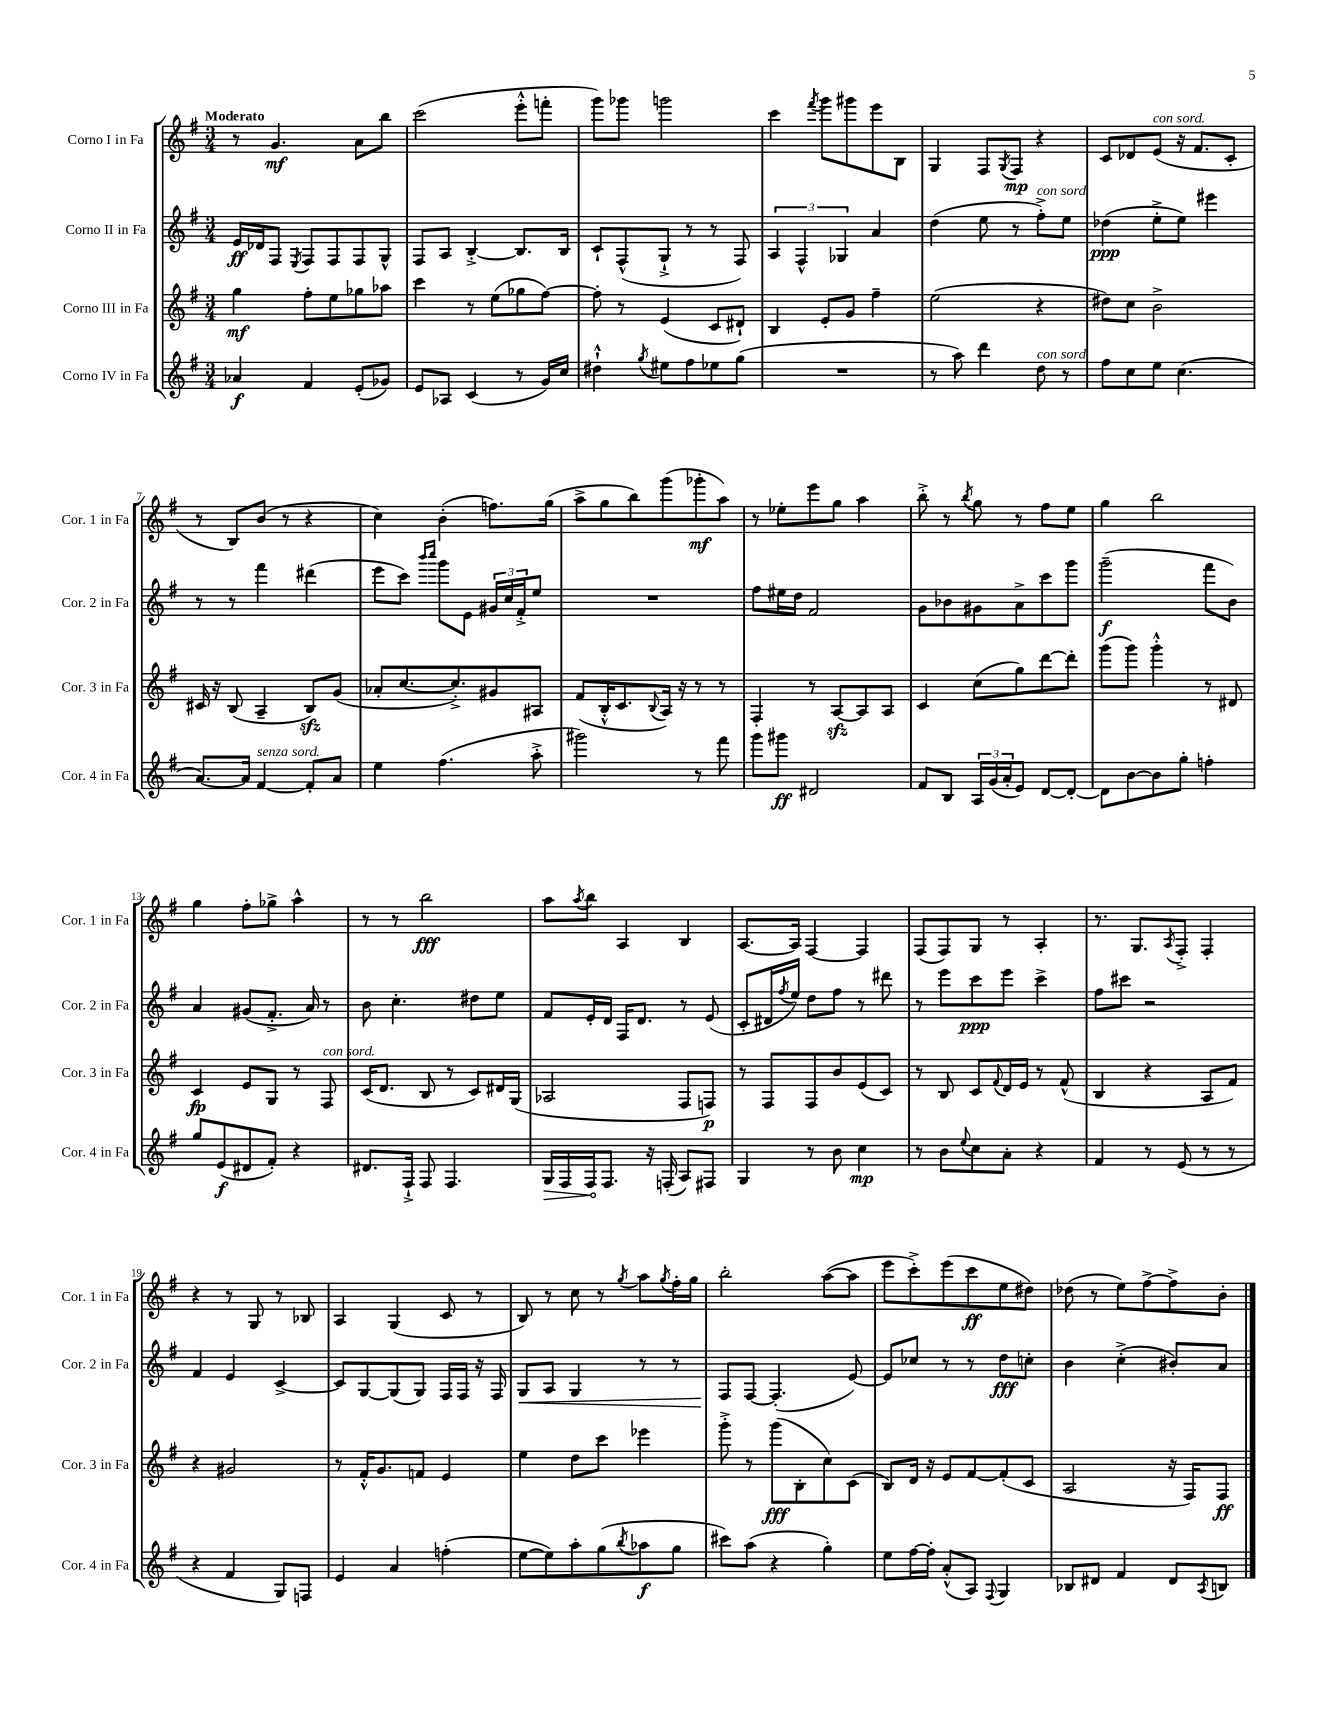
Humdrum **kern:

**kern	**dynam	**kern	**dynam	**kern	**dynam	**kern	**dynam
*part4	*part4	*part3	*part3	*part2	*part2	*part1	*part1
*staff4	*staff4	*staff3	*staff3	*staff2	*staff2	*staff1	*staff1
*I"Corno IV in Fa	*	*I"Corno III in Fa	*	*I"Corno II in Fa	*	*I"Corno I in Fa	*
*I'Cor. 4 in Fa	*	*I'Cor. 3 in Fa	*	*I'Cor. 2 in Fa	*	*I'Cor. 1 in Fa	*
*clefG2	*	*clefG2	*	*clefG2	*	*clefG2	*
*k[f#]	*	*k[f#]	*	*k[f#]	*	*k[f#]	*
*M3/4	*	*M3/4	*	*M3/4	*	*M3/4	*
=1	=1	=1	=1	=1	=1	=1	=1
!	!	!	!	!	!	!LO:TX:a:B:t=Moderato	!
4a-X/	f	4gg\	mf	16e/LL	ff	8r	.
.	.	.	.	16d-X/J	.	.	.
.	.	.	.	8F#/J	.	4.g/	mf
.	.	.	.	8qE/	.	.	.
4f#/	.	8ff#'\L	.	8F#/L	.	.	.
.	.	8ee\	.	8F#/	.	.	.
(8e'/L	.	8gg-X\	.	8F#/	.	8a\L	.
8g-X/J)	.	8aa-X\J	.	8G^^/J	.	8bb\J	.
=2	=2	=2	=2	=2	=2	=2	=2
8e/L	.	4ccc\	.	8F#/L	.	(2ccc\	.
8A-X/J	.	.	.	8A/J	.	.	.
(4c/	.	8r	.	[4B'^/	.	.	.
.	.	(8ee\L	.	.	.	.	.
8r	.	8gg-X\	.	8.B/L]	.	8eee'^^\L	.
16g/LL)	.	[8ff#\J)	.	.	.	8fffn'\J	.
16cc/JJ	.	.	.	16B/Jk	.	.	.
=3	=3	=3	=3	=3	=3	=3	=3
4dd#X`^^\	.	8ff#'\]	.	8c`/L	.	8ggg\L)	.
.	.	8r	.	(8F#^^/	.	8ggg-X\J	.
8qgg/	.	.	.	.	.	.	.
8ee#X\L	.	(4e/	.	8G`^/J	.	2gggn\	.
8ff#\	.	.	.	8r	.	.	.
8ee-X\	.	8c/L	.	8r	.	.	.
(8gg\J	.	8d#X`/J)	.	8F#/)	.	.	.
=4	=4	=4	=4	=4	=4	=4	=4
2.r	.	4B/	.	6A/	.	4ccc\	.
.	.	.	.	6F#^^/	.	.	.
.	.	.	.	.	.	8qfff#/	.
.	.	8e'/L	.	.	.	8ggg\L	.
.	.	.	.	6G-X/	.	.	.
.	.	8g/J	.	.	.	8ggg#X\	.
.	.	4ff#~\	.	4a/	.	8eee\	.
.	.	.	.	.	.	8B\J	.
=5	=5	=5	=5	=5	=5	=5	=5
8r	.	(2ee\	.	(4dd\	.	4G/	.
8aa\)	.	.	.	.	.	.	.
4ddd\	.	.	.	8ee\	.	8F#/L	.
.	.	.	.	.	.	8qG/	.
.	.	.	.	8r	.	8F#/J	mp
!	!	!	!	!LO:TX:a:i:t=con sord.	!	!	!
!LO:TX:a:i:t=con sord.	!	!	!	!	!	!	!
8dd\	.	4r	.	8ff#'^\L)	.	4r	.
8r	.	.	.	8ee\J	.	.	.
=6	=6	=6	=6	=6	=6	=6	=6
8ff#\L	.	8dd#X\L)	.	(4dd-X\	ppp	8c/L	.
8cc\	.	8cc\J	.	.	.	8d-X/	.
!	!	!	!	!	!	!LO:TX:a:i:t=con sord.	!
8ee\J	.	2b^\	.	8ee'^\L	.	(8e/J	.
(4.cc\	.	.	.	8ee\J)	.	16r	.
.	.	.	.	.	.	8.f#/L	.
.	.	.	.	4eee#X\	.	.	.
.	.	.	.	.	.	8c'/J	.
!!LO:LB:g=z
=7	=7	=7	=7	=7	=7	=7	=7
[8.a/L)	.	16c#X/	.	8r	.	8r	.
.	.	16r	.	.	.	.	.
.	.	(8B/	.	8r	.	8B/L)	.
16a/Jk]	.	.	.	.	.	.	.
!LO:TX:a:i:t=senza sord.	!	!	!	!	!	!	!
[4f#/	.	4A~/	.	4fff#\	.	(8b/J	.
.	.	.	.	.	.	8r	.
8f#'/L]	.	8Bzz/L)	.	(4ddd#X\	.	4r	.
8a/J	.	(8g/J	.	.	.	.	.
=8	=8	=8	=8	=8	=8	=8	=8
4ee\	.	8a-X'/L	.	8eee\L	.	4cc\)	.
.	.	[8.cc/	.	8ccc\J)	.	.	.
.	.	.	.	16qqbbb/LL	.	.	.
.	.	.	.	16qqcccc/JJ	.	.	.
(4.ff#\	.	.	.	8ggg\L	.	(4b'\	.
.	.	8.cc'^/])	.	.	.	.	.
.	.	.	.	8e\J	.	.	.
.	.	8g#X/	.	24g#X/LL	.	8.ffn\L)	.
.	.	.	.	24cc/	.	.	.
.	.	.	.	24f#'^/J	.	.	.
8aa'^\	.	8A#X/J	.	8ee/J	.	.	.
.	.	.	.	.	.	(16gg\Jk	.
=9	=9	=9	=9	=9	=9	=9	=9
2ggg#X\)	.	(8f#/L	.	2.r	.	8aa^\L	.
.	.	16B'^^/K	.	.	.	8gg\	.
.	.	8.c/	.	.	.	.	.
.	.	.	.	.	.	8bb\)	.
.	.	8qqB/	.	.	.	.	.
.	.	16A/Jk)	.	.	.	(8ggg\	.
.	.	16r	.	.	.	.	.
8r	.	8r	.	.	.	8ggg-X'\	mf
8fff#\	.	8r	.	.	.	8aa\J)	.
=10	=10	=10	=10	=10	=10	=10	=10
8ggg\L	.	4F#'/	.	8ff#\L	.	8r	.
8ggg#X\J	ff	.	.	16ee#X\L	.	8ee-X'\L	.
.	.	.	.	16dd\JJ	.	.	.
2d#X/	.	8r	.	2f#/	.	8eee\	.
.	.	[8Azz/L	.	.	.	8gg\J	.
.	.	8A/]	.	.	.	4aa\	.
.	.	8A/J	.	.	.	.	.
=11	=11	=11	=11	=11	=11	=11	=11
8f#/L	.	4c/	.	8g\L	.	8bb'^\	.
8B/J	.	.	.	8b-X\	.	8r	.
.	.	.	.	.	.	8qbb/	.
24A/LL	.	(8cc\L	.	8g#X\	.	8gg\	.
(24g/	.	.	.	.	.	.	.
24a'/J	.	.	.	.	.	.	.
8e/J)	.	8gg\)	.	8a^\	.	8r	.
[8d/L	.	[8ddd\	.	8ccc\	.	8ff#\L	.
8d'/J_	.	8ddd'\J]	.	8ggg\J	.	8ee\J	.
=12	=12	=12	=12	=12	=12	=12	=12
8d\L]	.	(8ggg\L	.	(2ggg~\	f	4gg\	.
[8b\	.	8ggg\J)	.	.	.	.	.
8b\]	.	4ggg'^^\	.	.	.	2bb\	.
8gg'\J	.	.	.	.	.	.	.
4ffn'\	.	8r	.	8fff#\L	.	.	.
.	.	8d#X/	.	8b\J)	.	.	.
!!LO:LB:g=z
=13	=13	=13	=13	=13	=13	=13	=13
8gg/L	.	4c/	fp	4a/	.	4gg\	.
(8e/	f	.	.	.	.	.	.
8d#X/	.	8e/L	.	(8g#X/L	.	8ff#'\L	.
8f#'/J)	.	8G/J	.	8.f#'^/J	.	8gg-X^\J	.
4r	.	8r	.	.	.	4aa^^\	.
.	.	.	.	16a/)	.	.	.
!	!	!LO:TX:a:i:t=con sord.	!	!	!	!	!
.	.	8F#/	.	8r	.	.	.
=14	=14	=14	=14	=14	=14	=14	=14
8.d#X/L	.	(16c/KL	.	8b\	.	8r	.
.	.	8.d/J	.	.	.	.	.
.	.	.	.	4.cc'\	.	8r	.
16F#`^/Jk	.	.	.	.	.	.	.
8F#/	.	8B/	.	.	.	2bb\	fff
4.F#/	.	8r	.	.	.	.	.
.	.	8c/L)	.	8dd#X\L	.	.	.
.	.	16d#X/L	.	8ee\J	.	.	.
.	.	(16G/JJ	.	.	.	.	.
=15	=15	=15	=15	=15	=15	=15	=15
!	!LO:HP:b	!	!	!	!	!	!
16G/LL	>	2A-X/	.	8f#/L	.	8aa\L	.
16F#/	.	.	.	.	.	.	.
.	.	.	.	.	.	8qaa/	.
16F#/J	.	.	.	16e'/L	.	8bb\J	.
8.F#/J	]	.	.	16d/JJ	.	.	.
.	.	.	.	16F#/KL	.	4A/	.
.	.	.	.	8.d/J	.	.	.
16r	.	.	.	.	.	.	.
(16Fn'/	.	.	.	.	.	.	.
8A/L)	.	8F#/L	.	8r	.	4B/	.
8F#X/J	.	8Fn/J)	p	(8e/	.	.	.
=16	=16	=16	=16	=16	=16	=16	=16
4G/	.	8r	.	8c'/L	.	[8.A/L	.
.	.	8F#/L	.	16d#X/L	.	.	.
.	.	.	.	8qff#/	.	.	.
.	.	.	.	16ee/JJ)	.	16A/Jk]	.
8r	.	8F#/	.	8dd\L	.	[4F#/	.
8b\	.	8b/	.	8ff#\J	.	.	.
4cc\	mp	(8e/	.	8r	.	4F#/]	.
.	.	8c/J)	.	8ddd#X\	.	.	.
=17	=17	=17	=17	=17	=17	=17	=17
8r	.	8r	.	8r	.	(8F#/L	.
8b\L	.	8B/	.	8eee\L	.	8F#/)	.
8qqee/	.	.	.	.	.	.	.
8cc\	.	8c/L	.	8ccc\	ppp	8G/J	.
.	.	8qqf#/	.	.	.	.	.
8a'\J	.	16d/L	.	8eee\J	.	8r	.
.	.	16e/JJ	.	.	.	.	.
4r	.	8r	.	4ccc^\	.	4A'/	.
.	.	(8f#^^/	.	.	.	.	.
=18	=18	=18	=18	=18	=18	=18	=18
4f#/	.	4B/	.	8ff#\L	.	8.r	.
.	.	.	.	8ccc#X\J	.	.	.
.	.	.	.	.	.	8.G/L	.
8r	.	4r	.	2r	.	.	.
.	.	.	.	.	.	8qA/	.
(8e/	.	.	.	.	.	8F#'^/J	.
8r	.	8A/L	.	.	.	4F#'/	.
8r	.	8f#/J)	.	.	.	.	.
!!LO:LB:g=z
=19	=19	=19	=19	=19	=19	=19	=19
4r	.	4r	.	4f#/	.	4r	.
4f#/	.	2g#X/	.	4e/	.	8r	.
.	.	.	.	.	.	8G/	.
8G/L)	.	.	.	[4c^/	.	8r	.
8Fn/J	.	.	.	.	.	8B-X/	.
=20	=20	=20	=20	=20	=20	=20	=20
4e/	.	8r	.	8c/L]	.	4A/	.
.	.	16f#'^^/KL	.	[8G/	.	.	.
.	.	8.g/	.	.	.	.	.
4a/	.	.	.	(8G/]	.	(4G/	.
.	.	8fn/J	.	8G/J)	.	.	.
(4ffn'\	.	4e/	.	16F#/LL	.	8c/	.
.	.	.	.	16F#/JJ	.	.	.
.	.	.	.	16r	.	8r	.
.	.	.	.	16F#/	.	.	.
=21	=21	=21	=21	=21	=21	=21	=21
!	!	!	!	!	!LO:HP:b	!	!
[8ee\L	.	4ee\	.	8G/L	<	8B/)	.
8ee\])	.	.	.	8A/J	.	8r	.
8aa'\	.	8dd\L	.	4G/	.	8cc\	.
(8gg\	.	8ccc\J	.	.	.	8r	.
8qbb/	.	.	.	.	.	8qgg/	.
8aa-X\	f	4eee-X\	.	8r	.	8aa\L	.
.	.	.	.	.	.	8qgg/	.
8gg\J	.	.	.	8r	.	16ff#'\L	.
.	.	.	.	.	.	16gg\JJ	.
=22	=22	=22	=22	=22	=22	=22	=22
8ccc#X\L)	.	8ggg'^\	.	8F#/L	.	2bb'\	.
(8aa\J	.	8r	.	[8F#/J	[	.	.
4r	.	(8ggg\L	fff	(4.F#'/]	.	.	.
.	.	8B'\	.	.	.	.	.
4gg'\)	.	8cc\)	.	.	.	([8aa\L	.
.	.	(8c\J	.	[8e/)	.	8aa\J]	.
=23	=23	=23	=23	=23	=23	=23	=23
8ee\L	.	8B/L)	.	8e/L]	.	8eee\L	.
[16ff#\L	.	16d/Jk	.	8cc-X/J	.	8ccc'^\)	.
16ff#'\JJ]	.	16r	.	.	.	.	.
(8a'^^/L	.	8e/L	.	8r	.	(8eee\	.
8A/J)	.	[8f#/	.	8r	.	8ccc\	ff
8qqF#/	.	.	.	.	.	.	.
4G/	.	(8f#'/]	.	8dd\L	fff	8ee\	.
.	.	8c/J	.	8ccn'\J	.	8dd#X\J)	.
=24	=24	=24	=24	=24	=24	=24	=24
8B-X/L	.	2A/	.	4b\	.	(8dd-X\	.
8d#X/J	.	.	.	.	.	8r	.
4f#/	.	.	.	(4cc'^\	.	8ee\L)	.
.	.	.	.	.	.	[8ff#^\	.
8d#/L	.	16r	.	8b#X'/L)	.	8ff#^\]	.
.	.	16F#/KL)	.	.	.	.	.
8qA/	.	.	.	.	.	.	.
8Bn/J	.	8F#/J	ff	8a/J	.	8b'\J	.
==	==	==	==	==	==	==	==
*-	*-	*-	*-	*-	*-	*-	*-
